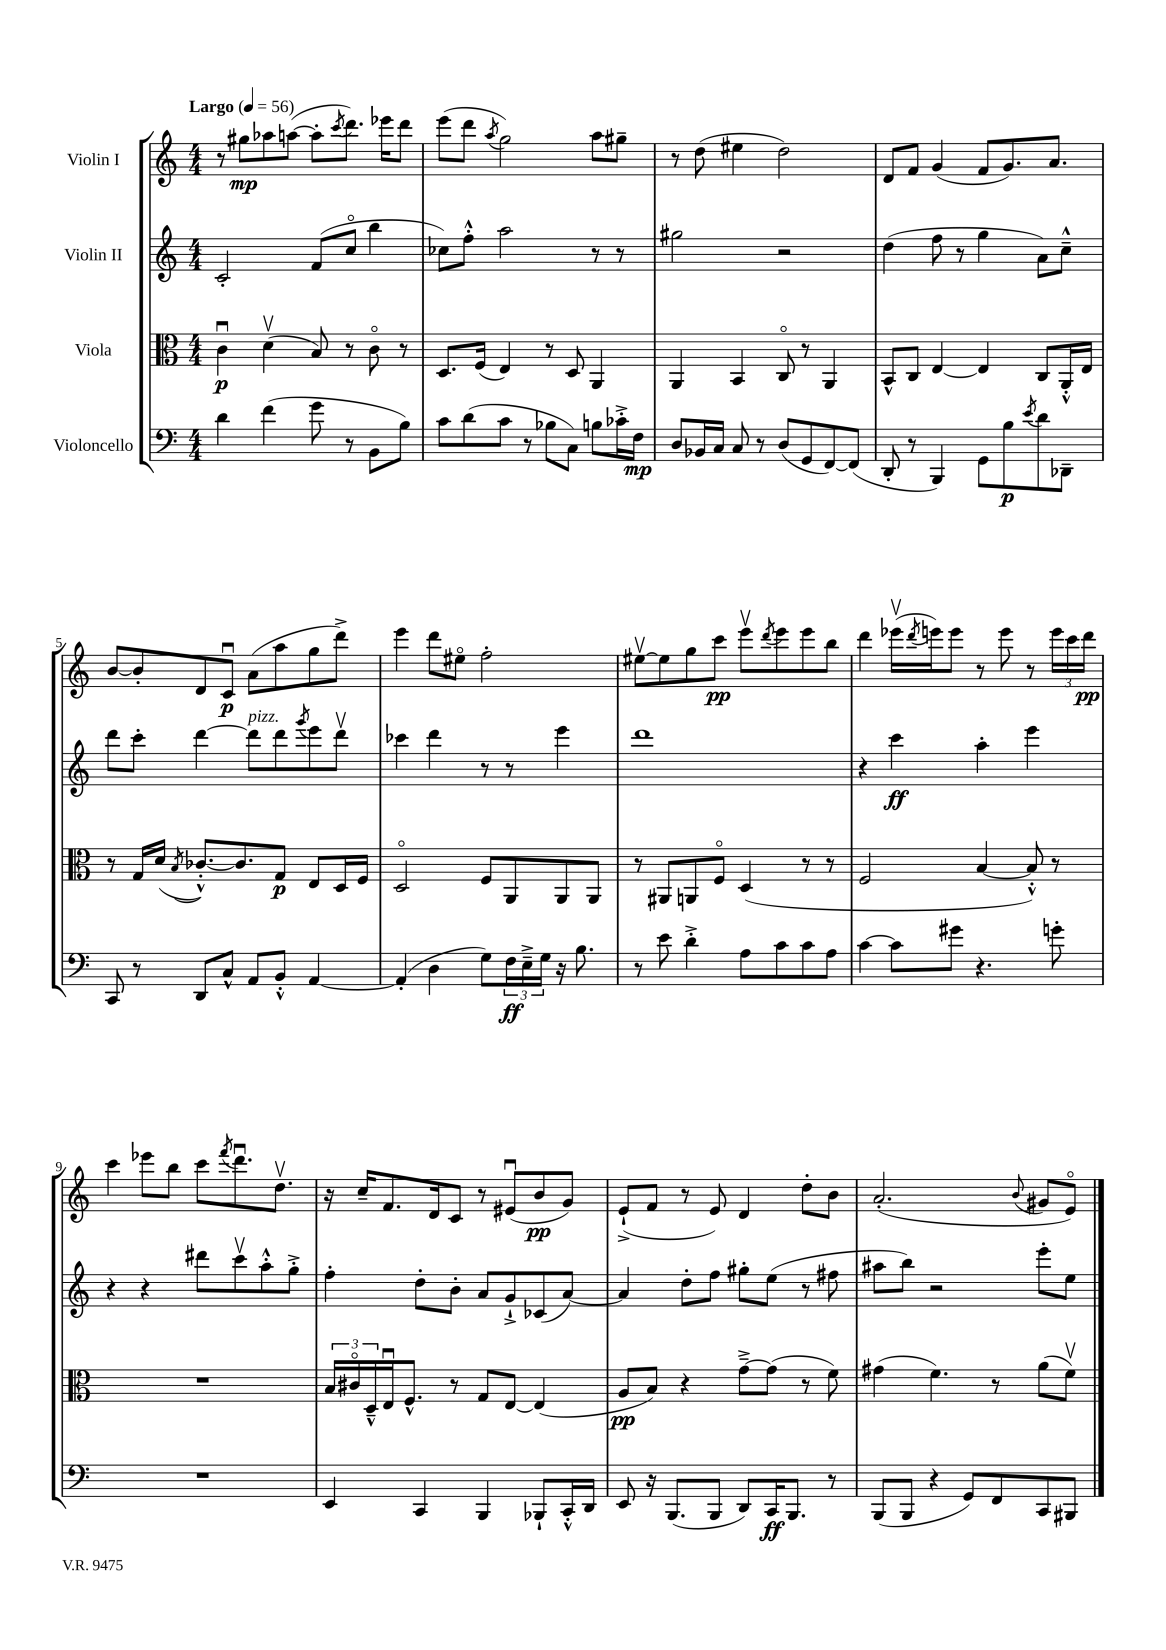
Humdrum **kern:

**kern	**kern	**kern	**kern
*staff4	*staff3	*staff2	*staff1
*clefF4	*clefC3	*clefG2	*clefG2
*k[]	*k[]	*k[]	*k[]
*M4/4	*M4/4	*M4/4	*M4/4
*MM56	*MM56	*MM56	*MM56
4d	4cu	2c'	8r
.	.	.	8gg#
(4f	(4dv	.	8aa-
.	.	.	([8aa
8g	8B)	(8f	8aa']
.	.	.	8qccc
8r	8r	8cco	8.ddd)
8BB	8co	4bb	.
.	.	.	16eee-
8B)	8r	.	8ddd
=	=	=	=
8c	8.D	8cc-)	(8eee
(8d	.	8ff'^^	8ddd
.	(16F	.	.
.	.	.	8qaa
8c	4E)	2aa	2gg)
8r	.	.	.
8B-	8r	.	.
8C)	8D	.	.
8B	4AA	8r	8aa
16c-'^	.	8r	8gg#~
16F	.	.	.
=	=	=	=
8D	4AA	2gg#	8r
16BB-	.	.	(8dd
16C	.	.	.
8C	4BB	.	4ee#
8r	.	.	.
(8D	8Co	2r	2dd)
8GG	8r	.	.
[8FF)	4AA	.	.
(8FF]	.	.	.
=	=	=	=
8DD'	8BB^^	(4dd	8d
8r	8C	.	8f
4BBB)	[4E	8ff	(4g
.	.	8r	.
8GG	4E]	4gg	8f
8B	.	.	8.g)
8qe	.	.	.
8d	8C	8a)	.
.	.	.	8.a
8DD-~	16AA'^^	8cc~^^	.
.	16E	.	.
=	=	=	=
8CC	8r	8ddd	[8b
8r	16G	8ccc'	8b']
.	(16d	.	.
.	8qB	.	.
8DD	[8.c-'^^)	[4ddd	8d
8C^^	.	.	8cu
.	8.c-]	.	.
8AA	.	8ddd]	(8a
8BB'^^	8G	8ddd	8aa
.	.	8qggg	.
[4AA	8E	8eee	8gg
.	16D	8dddv	8ddd^)
.	16F	.	.
=	=	=	=
(4AA']	2Do	4ccc-	4eee
4D	.	4ddd	8ddd
.	.	.	8ee#o
8G)	8F	8r	2ff'
24F	8AA	8r	.
24E~^	.	.	.
24G	.	.	.
16r	8AA	4eee	.
8.B	.	.	.
.	8AA	.	.
=	=	=	=
8r	8r	1ddd	[8ee#v
8e	8AA#	.	8ee#]
4d'^	8AA	.	8gg
.	8Fo	.	8ccc
8A	(4D	.	8eeev
.	.	.	8qddd
8c	.	.	8eee
8c	8r	.	8eee
8A	8r	.	8bb
=	=	=	=
[4c	2F	4r	4ddd
8c]	.	4ccc	(16eee-v
.	.	.	8qddd
.	.	.	16eee)
8g#	.	.	8eee
4.r	[4B	4aa'	8r
.	.	.	8eee
.	8B'^^])	4eee	8r
8g'	8r	.	24eee
.	.	.	24ccc
.	.	.	24ddd
=	=	=	=
1r	1r	4r	4ccc
.	.	4r	8eee-
.	.	.	8bb
.	.	8ddd#	8ccc
.	.	.	8qfff
.	.	8cccv	8.dddu
.	.	8aa'^^	.
.	.	.	8.ddv
.	.	8gg'^	.
=	=	=	=
4EE	24B	4ff'	16r
.	24c#o	.	.
.	.	.	16cc~
.	24D~^^	.	.
.	16Eu	.	8.f
.	8.F^^	.	.
4CC	.	8dd'	.
.	.	.	16d
.	8r	8b'	8c
4BBB	8G	8a	8r
.	[8E	8g`^	(8e#u
8BBB-`	(4E]	(8c-	8b
16CC'^^	.	[8a)	8g)
16DD	.	.	.
=	=	=	=
8EE	8A	4a]	(8e`^
16r	8B)	.	8f
(8.BBB	.	.	.
.	4r	8dd'	8r
8BBB	.	8ff	8e)
8DD)	[8g~^	8gg#'	4d
16CC	(8g]	(8ee	.
8.BBB	.	.	.
.	8r	8r	8dd'
8r	8f)	8ff#	8b
=	=	=	=
(8BBB	(4g#	8aa#	(2.a'
8BBB	.	8bb)	.
4r	4.f)	2r	.
8GG)	.	.	.
8FF	8r	.	.
.	.	.	8qqb
8CC	(8a	8eee'	8g#
8BBB#	8fv)	8ee	8eo)
==	==	==	==
*-	*-	*-	*-
